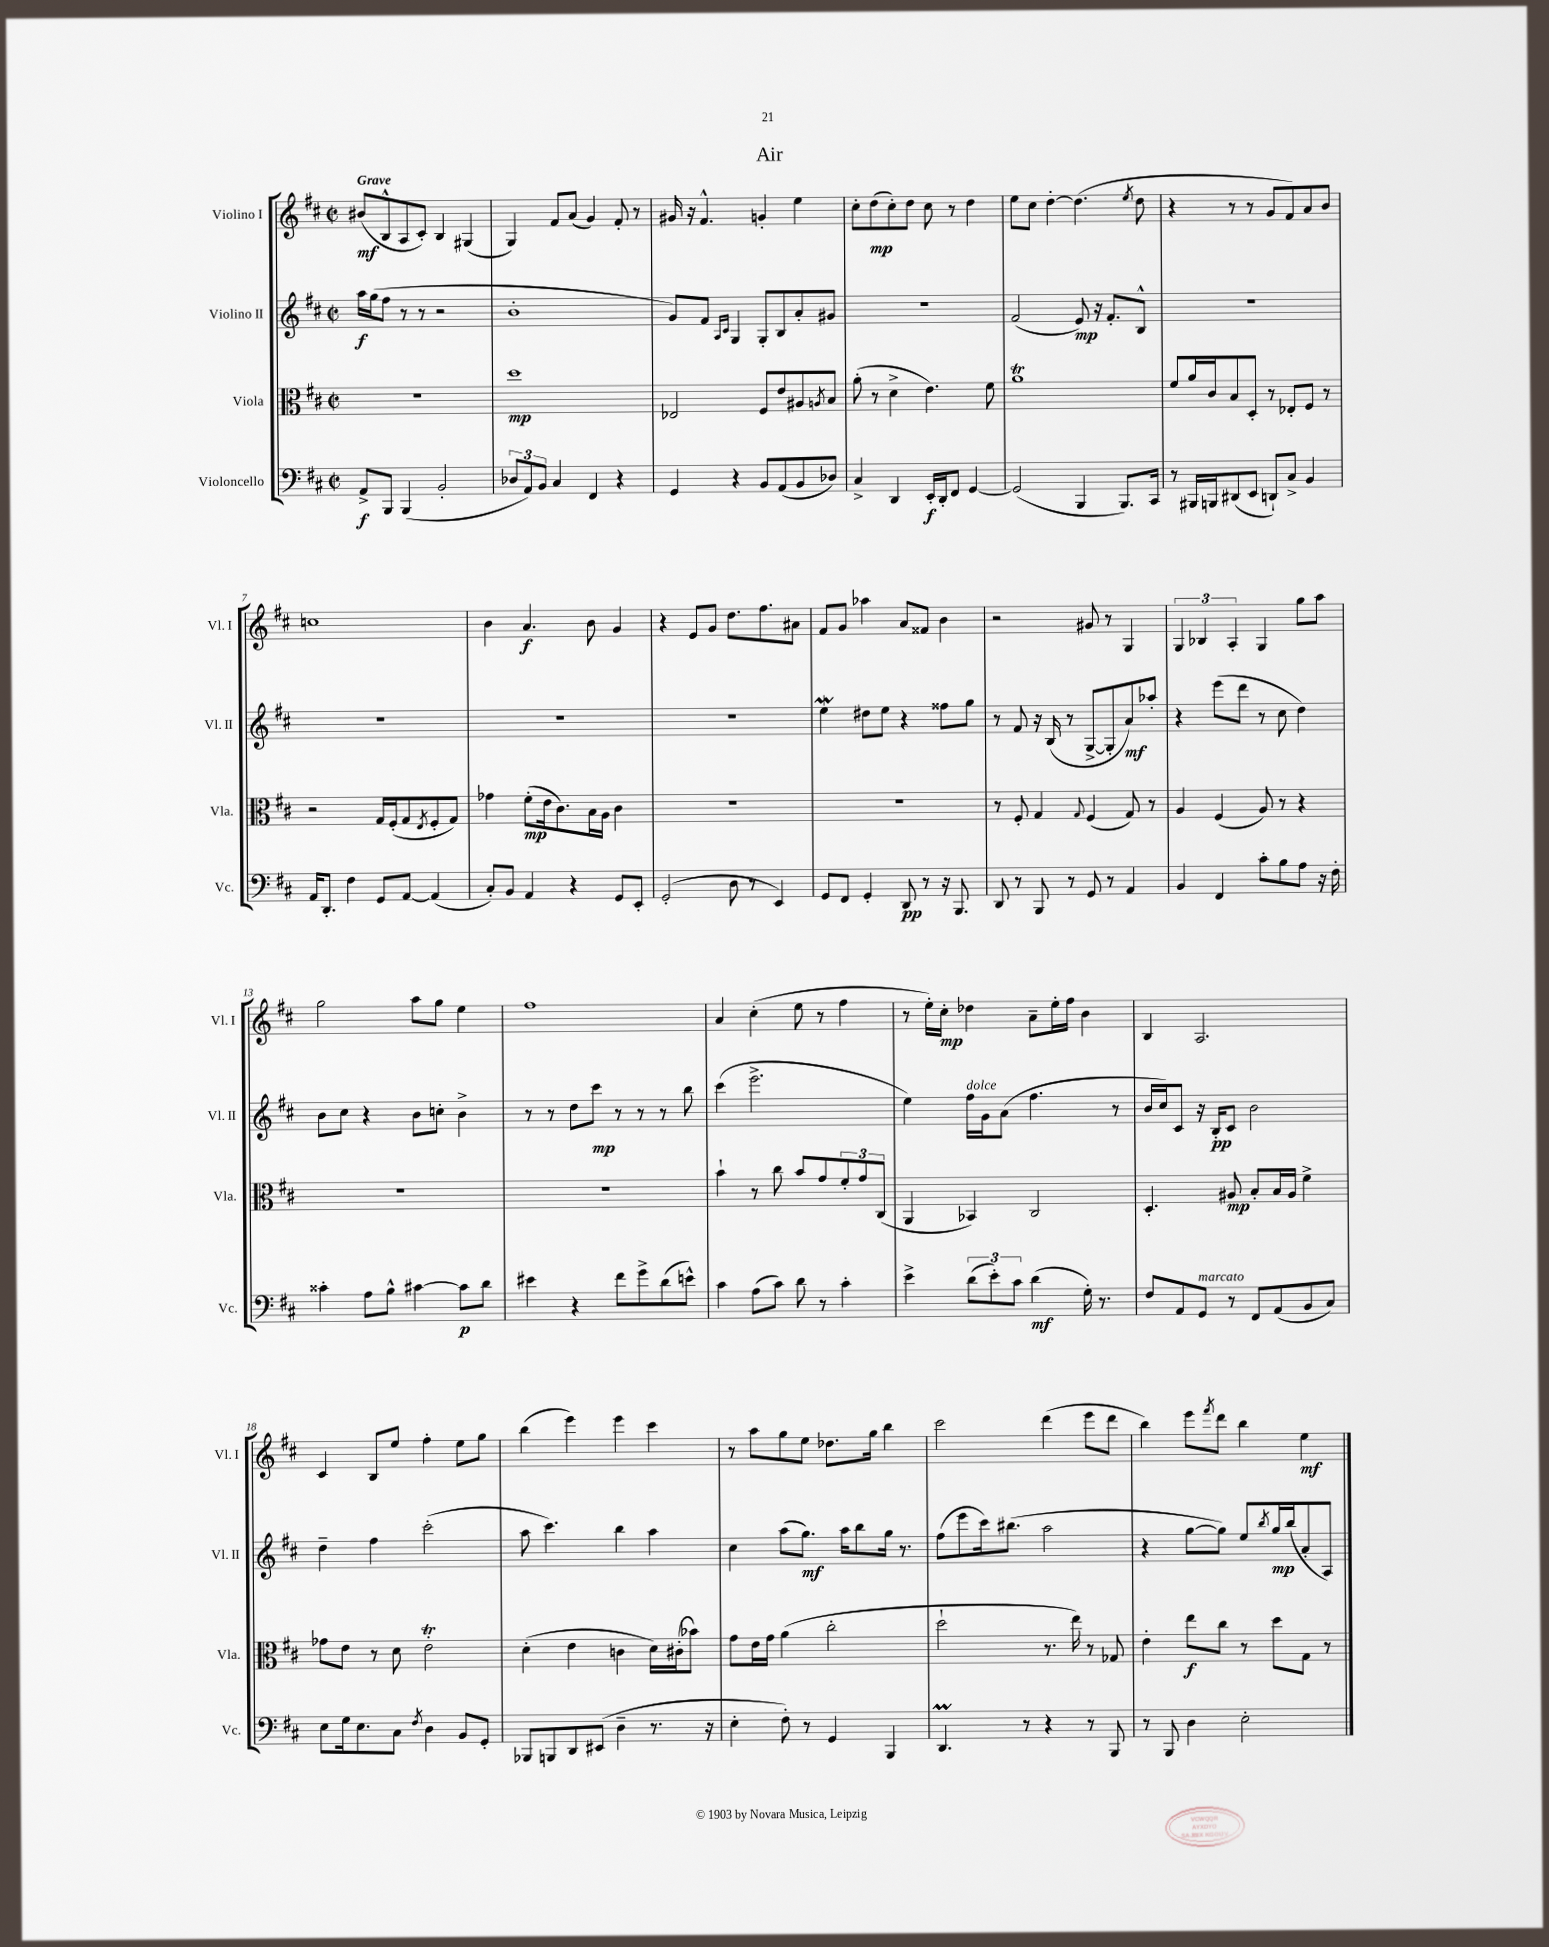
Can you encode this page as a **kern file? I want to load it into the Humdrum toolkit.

**kern	**dynam	**kern	**dynam	**kern	**dynam	**kern	**dynam
*part4	*part4	*part3	*part3	*part2	*part2	*part1	*part1
*staff4	*staff4	*staff3	*staff3	*staff2	*staff2	*staff1	*staff1
*I"Violoncello	*	*I"Viola	*	*I"Violino II	*	*I"Violino I	*
*I'Vc.	*	*I'Vla.	*	*I'Vl. II	*	*I'Vl. I	*
*clefF4	*	*clefC3	*	*clefG2	*	*clefG2	*
*k[f#c#]	*	*k[f#c#]	*	*k[f#c#]	*	*k[f#c#]	*
*M2/2	*	*M2/2	*	*M2/2	*	*M2/2	*
*met(c|)	*	*met(c|)	*	*met(c|)	*	*met(c|)	*
=1	=1	=1	=1	=1	=1	=1	=1
!	!	!	!	!	!	!LO:TX:a:B:t=Grave	!
8AA^/L	f	1r	.	16aa\LL	f	(8b#X/L	mf
.	.	.	.	(16gg\J	.	.	.
8BBB/J	.	.	.	8ff#\J	.	8B^^/	.
(4BBB/	.	.	.	8r	.	8A/	.
.	.	.	.	8r	.	8c#'/J)	.
2BB'/	.	.	.	2r	.	4B/	.
.	.	.	.	.	.	(4G#X/	.
=2	=2	=2	=2	=2	=2	=2	=2
12D-X/L	.	1dd	mp	1b'	.	4G/)	.
12AA/)	.	.	.	.	.	.	.
12BB/J	.	.	.	.	.	.	.
4C#/	.	.	.	.	.	8f#/L	.
.	.	.	.	.	.	(8a/J	.
4FF#/	.	.	.	.	.	4g/)	.
4r	.	.	.	.	.	8f#'/	.
.	.	.	.	.	.	8r	.
=3	=3	=3	=3	=3	=3	=3	=3
4GG/	.	2E-X/	.	8g/L)	.	16g#X/	.
.	.	.	.	.	.	16r	.
.	.	.	.	8f#/J	.	4.f#^^/	.
.	.	.	.	16qqA/LL	.	.	.
.	.	.	.	16qqc#/JJ	.	.	.
4r	.	.	.	4G/	.	.	.
8BB/L	.	8F#/L	.	8G'/L	.	4gn'/	.
(8AA/	.	8e/	.	8B/	.	.	.
8BB/	.	8A#X/	.	8a'/	.	4ee\	.
.	.	8qAn/	.	.	.	.	.
8D-X/J)	.	8B/J	.	8g#X/J	.	.	.
=4	=4	=4	=4	=4	=4	=4	=4
4C#^/	.	(8a'\	.	1r	.	8cc#'\L	.
.	.	8r	.	.	.	(8dd\	mp
4DD/	.	4d^\	.	.	.	8cc#'\)	.
.	.	.	.	.	.	8dd\J	.
16EE'/LL	f	4.e\)	.	.	.	8cc#\	.
16DD'/J	.	.	.	.	.	.	.
8FF#/J	.	.	.	.	.	8r	.
[4GG/	.	.	.	.	.	4dd\	.
.	.	8f#\	.	.	.	.	.
=5	=5	=5	=5	=5	=5	=5	=5
(2GG/]	.	1aT	.	(2f#/	.	8ee\L	.
.	.	.	.	.	.	8cc#\J	.
.	.	.	.	.	.	[4dd'\	.
4BBB/	.	.	.	8e/)	mp	(4.dd\]	.
.	.	.	.	16r	.	.	.
.	.	.	.	8.f#'/L	.	.	.
8.BBB/L)	.	.	.	.	.	.	.
.	.	.	.	.	.	8qee/	.
.	.	.	.	8B^^/J	.	8dd\	.
16CC#/Jk	.	.	.	.	.	.	.
=6	=6	=6	=6	=6	=6	=6	=6
8r	.	8f#/L	.	1r	.	4r	.
16BBB#X/LL	.	16a/L	.	.	.	.	.
16BBBn/J	.	16c#/J	.	.	.	.	.
(8DD#X/	.	8B/	.	.	.	8r	.
8EE/J	.	8D'/J	.	.	.	8r	.
8DDn`/L)	.	8r	.	.	.	8g/L	.
8C#^/J	.	8E-X'/L	.	.	.	8f#/)	.
4BB/	.	8F#/J	.	.	.	8a/	.
.	.	8r	.	.	.	8b/J	.
!!LO:LB:g=z
=7	=7	=7	=7	=7	=7	=7	=7
16AA/KL	.	2r	.	1r	.	1ccn	.
8.DD'/J	.	.	.	.	.	.	.
4F#\	.	.	.	.	.	.	.
8GG/L	.	16G/LL	.	.	.	.	.
.	.	(16F#'/J	.	.	.	.	.
[8AA/J	.	8G/	.	.	.	.	.
.	.	8qE/	.	.	.	.	.
(4AA/]	.	8F#'/	.	.	.	.	.
.	.	8G/J)	.	.	.	.	.
=8	=8	=8	=8	=8	=8	=8	=8
8C#'/L)	.	4g-X\	.	1r	.	4b\	.
8BB/J	.	.	.	.	.	.	.
4AA/	.	(8f#'\L	mp	.	.	4.a/	f
.	.	16e\k	.	.	.	.	.
.	.	8.c#\)	.	.	.	.	.
4r	.	.	.	.	.	.	.
.	.	16B\L	.	.	.	8b\	.
.	.	16A\JJ	.	.	.	.	.
8GG/L	.	4c#\	.	.	.	4g/	.
8EE'/J	.	.	.	.	.	.	.
=9	=9	=9	=9	=9	=9	=9	=9
(2GG'/	.	1r	.	1r	.	4r	.
.	.	.	.	.	.	8e/L	.
.	.	.	.	.	.	8g/J	.
8D\	.	.	.	.	.	8.dd\L	.
8r	.	.	.	.	.	.	.
.	.	.	.	.	.	8.ff#\	.
4EE/)	.	.	.	.	.	.	.
.	.	.	.	.	.	8a#X\J	.
=10	=10	=10	=10	=10	=10	=10	=10
8GG/L	.	1r	.	4eeW\	.	8f#/L	.
8FF#/J	.	.	.	.	.	8g/J	.
4GG'/	.	.	.	8dd#X\L	.	4aa-X\	.
.	.	.	.	8ee\J	.	.	.
8DD/	pp	.	.	4r	.	8a/L	.
8r	.	.	.	.	.	8f##X/J	.
16r	.	.	.	8ff##X\L	.	4b\	.
8.BBB/	.	.	.	.	.	.	.
.	.	.	.	8gg\J	.	.	.
=11	=11	=11	=11	=11	=11	=11	=11
8DD/	.	8r	.	8r	.	2r	.
8r	.	8F#'/	.	8f#/	.	.	.
8BBB/	.	4G/	.	16r	.	.	.
.	.	.	.	(16B/	.	.	.
8r	.	.	.	8r	.	.	.
.	.	8qqG/	.	.	.	.	.
8GG/	.	(4F#/	.	[8G^/L	.	8g#X/	.
8r	.	.	.	8G'/]	.	8r	.
4AA/	.	8G/)	.	8a/)	mf	4G/	.
.	.	8r	.	8aa-X'/J	.	.	.
=12	=12	=12	=12	=12	=12	=12	=12
4BB/	.	4A/	.	4r	.	6G/	.
.	.	.	.	.	.	6B-X/	.
4FF#/	.	(4F#/	.	(8eee\L	.	.	.
.	.	.	.	.	.	6A'/	.
.	.	.	.	8ddd\J	.	.	.
8c#'\L	.	8A/)	.	8r	.	4G/	.
8B\	.	8r	.	8cc#\	.	.	.
8A\J	.	4r	.	4dd\)	.	8gg\L	.
16r	.	.	.	.	.	8aa\J	.
16F#'\	.	.	.	.	.	.	.
!!LO:LB:g=z
=13	=13	=13	=13	=13	=13	=13	=13
4c##X'\	.	1r	.	8b\L	.	2gg\	.
.	.	.	.	8cc#\J	.	.	.
8A\L	.	.	.	4r	.	.	.
8B^^\J	.	.	.	.	.	.	.
[4c#X\	.	.	.	8b\L	.	8aa\L	.
.	.	.	.	8ccn'\J	.	8gg\J	.
8c#\L]	p	.	.	4b^\	.	4ee\	.
8d\J	.	.	.	.	.	.	.
=14	=14	=14	=14	=14	=14	=14	=14
4e#X\	.	1r	.	8r	.	1ff#	.
.	.	.	.	8r	.	.	.
4r	.	.	.	8dd\L	.	.	.
.	.	.	.	8ccc#\J	mp	.	.
8f#\L	.	.	.	8r	.	.	.
8g^\	.	.	.	8r	.	.	.
(8d\	.	.	.	8r	.	.	.
8en^^\J)	.	.	.	8bb\	.	.	.
=15	=15	=15	=15	=15	=15	=15	=15
4c#\	.	4b`\	.	(4ccc#\	.	4a/	.
(8A\L	.	8r	.	2.eee^\	.	(4cc#'\	.
8c#\J)	.	8cc#\	.	.	.	.	.
8d\	.	8b/L	.	.	.	8ee\	.
8r	.	8g/	.	.	.	8r	.
4c#'\	.	12f#'/	.	.	.	4ff#\	.
.	.	12g/	.	.	.	.	.
.	.	(12C#/J	.	.	.	.	.
=16	=16	=16	=16	=16	=16	=16	=16
4e^\	.	4AA/	.	4ee\)	.	8r	.
.	.	.	.	.	.	16ee'\LL)	.
.	.	.	.	.	.	16cc#'\JJ	mp
!	!	!	!	!LO:TX:a:i:t=dolce	!	!	!
(12d\L	.	4BB-X/)	.	16ff#\LL	.	4dd-X\	.
.	.	.	.	16g\J	.	.	.
12e'\)	.	.	.	.	.	.	.
.	.	.	.	(8a\J	.	.	.
12c#\J	.	.	.	.	.	.	.
(4d\	mf	2C#/	.	4.ff#\	.	8a~\L	.
.	.	.	.	.	.	16ee'\L	.
.	.	.	.	.	.	16ff#\JJ	.
16G'\)	.	.	.	.	.	4b\	.
8.r	.	.	.	.	.	.	.
.	.	.	.	8r	.	.	.
=17	=17	=17	=17	=17	=17	=17	=17
8F#/L	.	4.D'/	.	16b/LL	.	4B/	.
.	.	.	.	16cc#/J)	.	.	.
8AA/	.	.	.	8c#/J	.	.	.
!LO:TX:a:i:t=marcato	!	!	!	!	!	!	!
8GG/J	.	.	.	16r	.	2.A/	.
.	.	.	.	16B'/KL	pp	.	.
8r	.	8A#X/	mp	8c#/J	.	.	.
8FF#/L	.	8B'/L	.	2b\	.	.	.
(8AA/	.	16B/L	.	.	.	.	.
.	.	16A#/JJ	.	.	.	.	.
8BB/	.	4f#^\	.	.	.	.	.
8C#/J)	.	.	.	.	.	.	.
!!LO:LB:g=z
=18	=18	=18	=18	=18	=18	=18	=18
8E\L	.	8g-X\L	.	4dd~\	.	4c#/	.
16G\k	.	8e\J	.	.	.	.	.
8.E\	.	.	.	.	.	.	.
.	.	8r	.	4ff#\	.	8B/L	.
8C#\J	.	8d\	.	.	.	8ee/J	.
8qF#/	.	.	.	.	.	.	.
4D\	.	2eT'\	.	(2ccc#'\	.	4ff#'\	.
8BB/L	.	.	.	.	.	8ee\L	.
8GG'/J	.	.	.	.	.	8gg\J	.
=19	=19	=19	=19	=19	=19	=19	=19
8BBB-X/L	.	(4d'\	.	8aa\	.	(4bb\	.
8BBBn/	.	.	.	4.ccc#\)	.	.	.
8DD/	.	4e\	.	.	.	4eee\)	.
(8EE#X/J	.	.	.	.	.	.	.
4D~\	.	4cn\	.	4bb\	.	4eee\	.
8.r	.	16d\LL)	.	4aa\	.	4ccc#\	.
.	.	(16c#X'\J	.	.	.	.	.
.	.	8b-X\J)	.	.	.	.	.
16r	.	.	.	.	.	.	.
=20	=20	=20	=20	=20	=20	=20	=20
4E'\	.	8g\L	.	4cc#\	.	8r	.
.	.	16e\L	.	.	.	8aa\L	.
.	.	16g\JJ	.	.	.	.	.
8F#'\)	.	(4a\	.	(8aa\L	.	8gg\	.
8r	.	.	.	8.gg\J)	mf	8ee\J	.
4GG/	.	2cc#'\	.	.	.	8.dd-X\L	.
.	.	.	.	16aa\KL	.	.	.
.	.	.	.	8bb\	.	.	.
.	.	.	.	.	.	16gg\Jk	.
4BBB/	.	.	.	16gg\Jk	.	4bb\	.
.	.	.	.	8.r	.	.	.
=21	=21	=21	=21	=21	=21	=21	=21
4.DDM/	.	2dd`\	.	(8ff#\L	.	2ccc#\	.
.	.	.	.	8eee\	.	.	.
.	.	.	.	16ccc#\k)	.	.	.
.	.	.	.	(8.bb#X\J	.	.	.
8r	.	.	.	.	.	.	.
4r	.	8.r	.	2aa\	.	(4ddd\	.
.	.	16ee\)	.	.	.	.	.
8r	.	8r	.	.	.	8eee\L	.
8BBB/	.	8G-X/	.	.	.	8ddd\J	.
=22	=22	=22	=22	=22	=22	=22	=22
8r	.	4e'\	.	4r	.	4bb\)	.
8BBB/	.	.	.	.	.	.	.
4D\	.	8ee\L	f	[8gg\L	.	8eee\L	.
.	.	.	.	.	.	8qfff#/	.
.	.	8cc#\J	.	8gg\J])	.	8ddd\J	.
2E'\	.	8r	.	8ee/L	.	4bb\	.
.	.	.	.	8qbb/	.	.	.
.	.	8dd\L	.	16gg/L	mp	.	.
.	.	.	.	(16bb/J	.	.	.
.	.	8G\J	.	8a'/	.	4ee\	mf
.	.	8r	.	8A/J)	.	.	.
==	==	==	==	==	==	==	==
*-	*-	*-	*-	*-	*-	*-	*-
